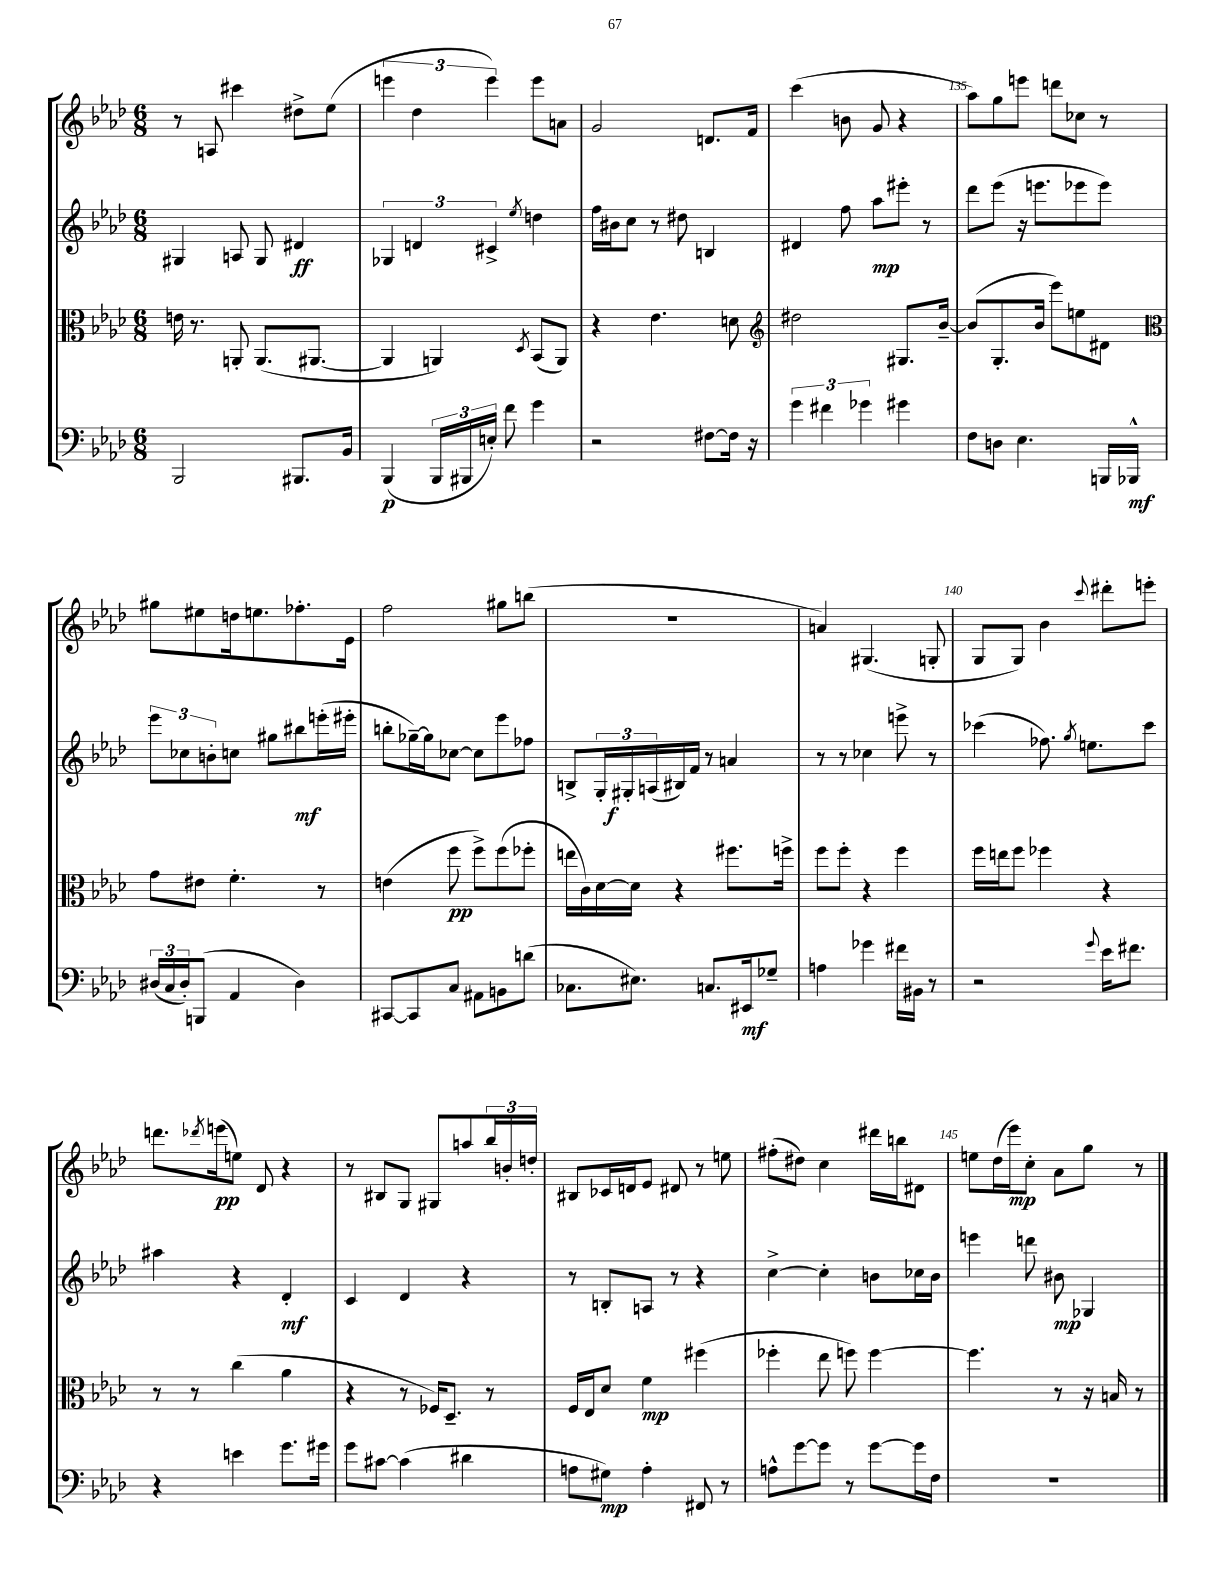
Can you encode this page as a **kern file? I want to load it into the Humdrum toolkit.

**kern	**dynam	**kern	**dynam	**kern	**dynam	**kern	**dynam
*part4	*part4	*part3	*part3	*part2	*part2	*part1	*part1
*staff4	*staff4	*staff3	*staff3	*staff2	*staff2	*staff1	*staff1
*clefF4	*	*clefC3	*	*clefG2	*	*clefG2	*
*k[b-e-a-d-]	*	*k[b-e-a-d-]	*	*k[b-e-a-d-]	*	*k[b-e-a-d-]	*
*M6/8	*	*M6/8	*	*M6/8	*	*M6/8	*
=131	=131	=131	=131	=131	=131	=131	=131
2BBB-/	.	16en\	.	4G#X/	.	8r	.
.	.	8.r	.	.	.	.	.
.	.	.	.	.	.	8An/	.
.	.	8AAn'/	.	8An/	.	4ccc#X\	.
.	.	(8.AA/L	.	8G#/	.	.	.
8.BBB#X/L	.	.	.	4d#X/	ff	8dd#X^\L	.
.	.	[8.AA#X/J	.	.	.	.	.
.	.	.	.	.	.	(8ee-\J	.
16BB-/Jk	.	.	.	.	.	.	.
=132	=132	=132	=132	=132	=132	=132	=132
(4BBB-/	p	4AA#/]	.	6G-X/	.	6eeen\	.
.	.	.	.	6dn/	.	6dd-\	.
24BBB-/LL	.	4AAn/)	.	.	.	.	.
24BBB#X/	.	.	.	.	.	.	.
24En'/JJ)	.	.	.	6c#X^/	.	6eee\)	.
8f\	.	.	.	.	.	.	.
.	.	8qD-/	.	8qee-/	.	.	.
4g\	.	(8BB-/L	.	4ddn\	.	8eee\L	.
.	.	8AA/J)	.	.	.	8an\J	.
=133	=133	=133	=133	=133	=133	=133	=133
2r	.	4r	.	16ff\LL	.	2g/	.
.	.	.	.	16b#X\J	.	.	.
.	.	.	.	8cc\J	.	.	.
.	.	4.e-\	.	8r	.	.	.
.	.	.	.	8dd#X\	.	.	.
[8F#X\L	.	.	.	4Bn/	.	8.dn/L	.
16F#\Jk]	.	8dn\	.	.	.	.	.
16r	.	.	.	.	.	16f/Jk	.
=134	=134	=134	=134	=134	=134	=134	=134
*	*	*clefG2	*	*	*	*	*
6g\	.	2dd#X\	.	4d#X/	.	(4ccc\	.
6f#X\	.	.	.	.	.	.	.
.	.	.	.	8ff\	.	8bn\	.
6g-X\	.	.	.	.	.	.	.
.	.	.	.	8aa-\L	mp	8g/	.
4g#X\	.	8.G#X/L	.	8eee#X'\J	.	4r	.
.	.	.	.	8r	.	.	.
.	.	[16b-~/Jk	.	.	.	.	.
=135	=135	=135	=135	=135	=135	=135	=135
8F\L	.	(8b-/L]	.	8ddd-\L	.	8aa-\L)	.
8Dn\J	.	8.G'/	.	(8eee-\J	.	8gg\	.
4.E-\	.	.	.	16r	.	8eeen\J	.
.	.	16b-/Jk	.	8.eeen\L	.	.	.
.	.	8eee-\L)	.	.	.	8dddn\L	.
.	.	8een\	.	8eee-X\	.	8cc-X\J	.
16BBBn/LL	.	8d#X\J	.	8eee-\J)	.	8r	.
16BBB-X^^/JJ	mf	.	.	.	.	.	.
!!LO:LB:g=z
=136	=136	=136	=136	=136	=136	=136	=136
*	*	*clefC3	*	*	*	*	*
(24D#X/LL	.	8g\L	.	12eee-\L	.	8gg#X\L	.
24C/	.	.	.	.	.	.	.
24D#'/J)	.	.	.	12cc-X\	.	.	.
(8BBBn/J	.	8e#X\J	.	.	.	8ee#X\	.
.	.	.	.	12bn'\	.	.	.
4AA-/	.	4.f'\	.	8ccn\J	.	16ddn\k	.
.	.	.	.	.	.	8.een\	.
.	.	.	.	8gg#X\L	.	.	.
4D#\)	.	.	.	8bb#X\	mf	8.ff-X'\	.
.	.	8r	.	(16eeen'\L	.	.	.
.	.	.	.	16eee#X'\JJ	.	16e-\Jk	.
=137	=137	=137	=137	=137	=137	=137	=137
[8CC#X/L	.	(4en\	.	8bbn'\L	.	2ff\	.
8CC#/]	.	.	.	[16gg-X~\L)	.	.	.
.	.	.	.	16gg-\J]	.	.	.
8C/J	.	8ff\	pp	[8cc-X\J	.	.	.
8AA#X\L	.	8ff^\L)	.	8cc-\L]	.	.	.
8BBn\	.	(8ff\	.	8eee-\	.	8gg#X\L	.
(8dn\J	.	8ff-X'\J	.	8ff-X\J	.	(8bbn\J	.
=138	=138	=138	=138	=138	=138	=138	=138
8.C-X\L	.	16een\LL	.	8Bn^/L	.	2.r	.
.	.	16c\)	.	.	.	.	.
.	.	[16d-\	.	24G'/L	.	.	.
.	.	.	.	24G#X'/	f	.	.
8.E#X\J)	.	16d-\JJ]	.	.	.	.	.
.	.	.	.	(24An/	.	.	.
.	.	4r	.	16B#X/)	.	.	.
.	.	.	.	16f/JJ	.	.	.
8.Cn/L	.	.	.	8r	.	.	.
.	.	8.ff#X\L	.	4an/	.	.	.
16EE#X/k	mf	.	.	.	.	.	.
8G-X~/J	.	.	.	.	.	.	.
.	.	16ffn^\Jk	.	.	.	.	.
=139	=139	=139	=139	=139	=139	=139	=139
4An\	.	8ff\L	.	8r	.	4an/)	.
.	.	8ff'\J	.	8r	.	.	.
4g-X\	.	4r	.	4cc-X\	.	(4.G#X/	.
16f#X\LL	.	4ff\	.	8eeen^\	.	.	.
16BB#X\JJ	.	.	.	.	.	.	.
8r	.	.	.	8r	.	8Gn'/	.
=140	=140	=140	=140	=140	=140	=140	=140
2r	.	16ff\LL	.	(4ccc-X\	.	8G/L	.
.	.	16een\J	.	.	.	.	.
.	.	8ff\J	.	.	.	8G/J)	.
.	.	4ff-X\	.	8.ff-X\)	.	4b-\	.
.	.	.	.	8qgg/	.	.	.
.	.	.	.	8.een\L	.	.	.
8qqg/	.	.	.	.	.	8qqccc/	.
16e-\KL	.	4r	.	.	.	8ddd#X'\L	.
8.f#X\J	.	.	.	.	.	.	.
.	.	.	.	8ccc-\J	.	8eeen'\J	.
!!LO:LB:g=z
=141	=141	=141	=141	=141	=141	=141	=141
4r	.	8r	.	4aa#X\	.	8.dddn\L	.
.	.	8r	.	.	.	.	.
.	.	.	.	.	.	8qddd-X/	.
.	.	.	.	.	.	(16eeen\k	pp
4en\	.	(4cc\	.	4r	.	8een\J)	.
.	.	.	.	.	.	8d-/	.
8.g\L	.	4a-\	.	4d-'/	mf	4r	.
16g#X\Jk	.	.	.	.	.	.	.
=142	=142	=142	=142	=142	=142	=142	=142
8g\L	.	4r	.	4c/	.	8r	.
[8c#X\J	.	.	.	.	.	8B#X/L	.
(4c#\]	.	8r	.	4d-/	.	8G/J	.
.	.	16F-X/KL)	.	.	.	8G#X/L	.
.	.	8.D-~/J	.	.	.	.	.
4d#X\	.	.	.	4r	.	8aan/	.
.	.	8r	.	.	.	24bb-/L	.
.	.	.	.	.	.	24bn'/	.
.	.	.	.	.	.	24ddn'/JJ	.
=143	=143	=143	=143	=143	=143	=143	=143
8An\L	.	16F/LL	.	8r	.	8B#X/L	.
.	.	16E-/J	.	.	.	.	.
8G#X\J)	mp	8d-/J	.	8Bn'/L	.	16c-X/L	.
.	.	.	.	.	.	16dn/J	.
4A'\	.	4f\	mp	8An/J	.	8e-/J	.
.	.	.	.	8r	.	8d#X/	.
8FF#X/	.	(4ff#X\	.	4r	.	8r	.
8r	.	.	.	.	.	8een\	.
=144	=144	=144	=144	=144	=144	=144	=144
8An^^\L	.	4ff-X'\	.	[4cc^\	.	(8ff#X'\L	.
[8g\	.	.	.	.	.	8dd#X\J)	.
8g\J]	.	8ee-\	.	4cc'\]	.	4cc\	.
8r	.	8ffn\)	.	.	.	.	.
[8g\L	.	[4ff\	.	8bn\L	.	16ddd#X\LL	.
.	.	.	.	.	.	16bbn\J	.
16g\L]	.	.	.	16cc-X\L	.	8d#X\J	.
16F\JJ	.	.	.	16b\JJ	.	.	.
=145	=145	=145	=145	=145	=145	=145	=145
2.r	.	4.ff\]	.	4eeen\	.	8een\L	.
.	.	.	.	.	.	(16dd-\L	.
.	.	.	.	.	.	16eee-\J)	mp
.	.	.	.	8dddn\	.	8cc'\J	.
.	.	8r	.	8b#X\	mp	8a-\L	.
.	.	16r	.	4G-X/	.	8gg\J	.
.	.	16Bn/	.	.	.	.	.
.	.	8r	.	.	.	8r	.
==	==	==	==	==	==	==	==
*-	*-	*-	*-	*-	*-	*-	*-
